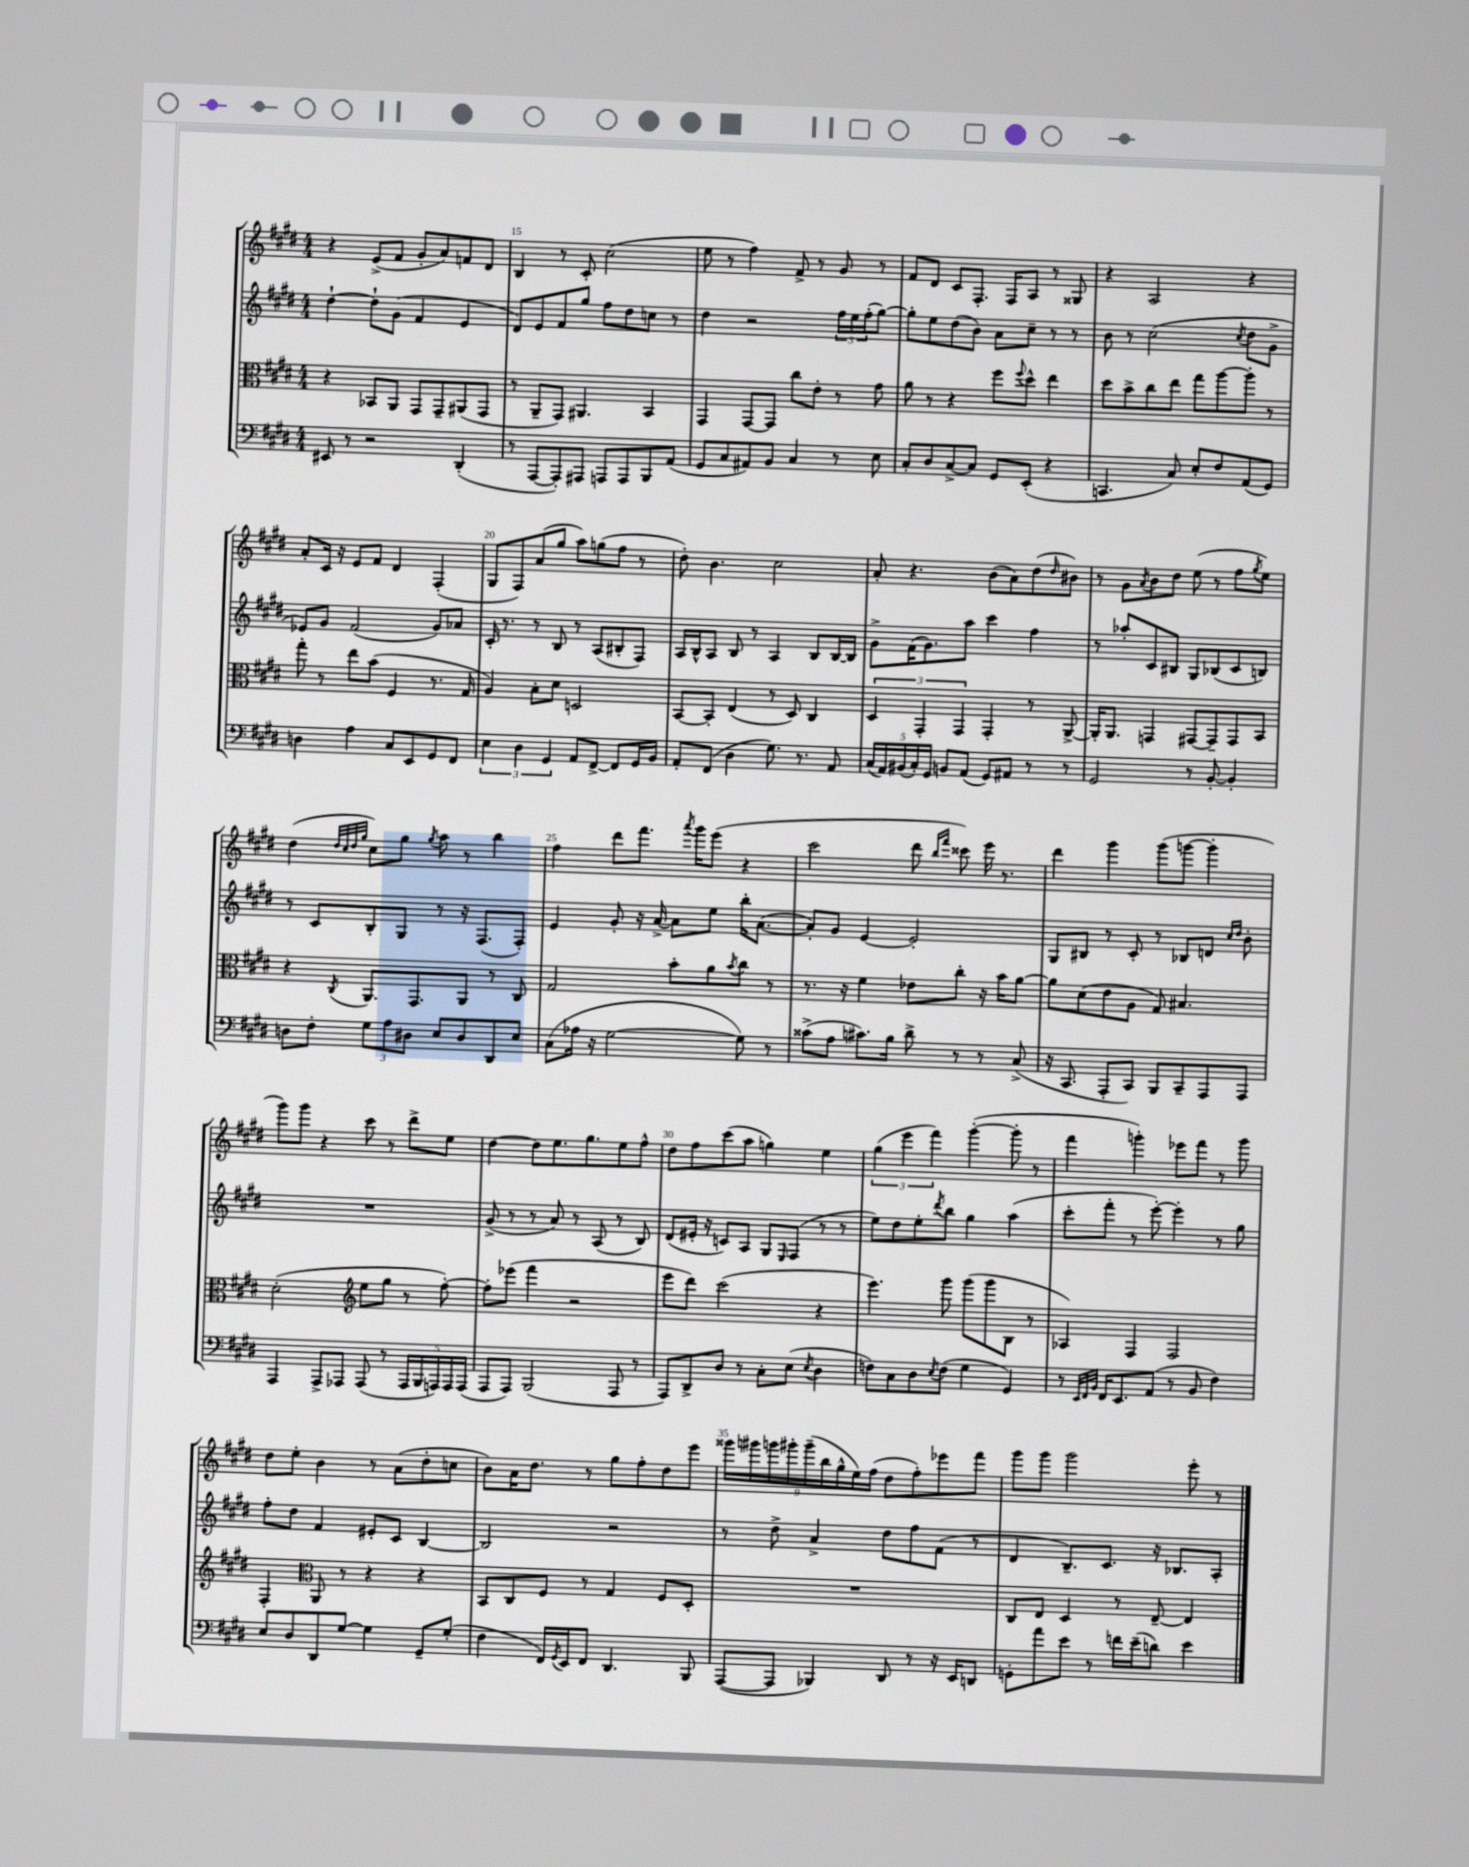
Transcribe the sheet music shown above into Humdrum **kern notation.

**kern	**kern	**kern	**kern
*staff4	*staff3	*staff2	*staff1
*clefF4	*clefC3	*clefG2	*clefG2
*k[f#c#g#d#]	*k[f#c#g#d#]	*k[f#c#g#d#]	*k[f#c#g#d#]
*M4/4	*M4/4	*M4/4	*M4/4
8EE#	4r	[4dd#`	4r
8r	.	.	.
2r	8BB-	8dd#`]	(8e^
.	8AA	(8g#	8f#
.	8GG#	4f#	8g#'
.	8GG#~	.	8a)
(4DD#'	(8AA#	4e	8f
.	8GG#	.	8d#
=	=	=	=
8r	8r	8d#)	4B
[8AAA	8AA~	8e	.
8AAA'])	8GG#)	8f#	8r
8AAA#	4.AA#	8gg#	8c#'
8AAA	.	8ff#	(2cc#
8AAA	.	8dd#	.
8BBB	4BB	8cc	.
(8AA	.	8r	.
=	=	=	=
8GG#	4GG#	4dd#	8ee
8C#	.	.	8r
8AA#)	[8GG#	2r	4ff#)
8BB	8GG#]	.	.
4C#	8cc#	.	8f#^
.	8e'	.	8r
8r	8r	24ff#	8g#
.	.	24ee	.
.	.	(24ff#'	.
8E	8g#	[8gg#)	8r
=	=	=	=
8C#'	8a	8gg#']	8f#
8D#	8r	8ee	8d#
[8C#^	4r	(8dd#	8c#
8C#]	.	8b)	8.F#'
8GG#	8ff#	8a	.
.	.	.	16F#
.	8qqff#	.	.
(8EE'	8dd#^^	8cc#~	8A
4r	4ee	8r	8r
.	.	8r	8G##
=	=	=	=
4.CC	8dd#	8b	4r
.	8b^	8r	.
.	8cc#	(2cc#	2A
8C#)	8ee	.	.
8E'	8gg#	.	.
8F#	[8aa	.	.
.	.	8qcc#	.
(8AA	8aa']	8dd#	4r
8GG#)	8r	8g#^	.
=	=	=	=
4D	8gg#'	8e-)	8a'
.	8r	8g#	16c#
.	.	.	16r
4A	8ee	(2f#	8e
.	(8b	.	8f#
8C#	4F#	.	4d#
8EE	.	.	.
8GG#	8.r	8g#)	(4F#'
8FF#	.	8a-	.
.	16G#	.	.
=	=	=	=
6E	4A)	16c#'	8G#
.	.	8.r	.
.	.	.	8F#)
6D#	.	.	.
.	8B'	8r	(8a
6GG#	.	.	.
.	8d#	8B	8gg#
8AA	2D	8r	8aa)
[8FF#^	.	(8A	(8gg
8FF#]	.	8B#'	8ff#
16GG#	.	8F#)	8r
16BB	.	.	.
=	=	=	=
8AA'	[8BB	16A	8dd#')
.	.	16B^^	.
(8FF#	8BB']	8A	4.b
4D#	(4E	8B	.
.	.	8r	.
8.G#)	8r	4A	2cc#
.	8D#)	.	.
8.r	.	.	.
.	4C#	8B	.
8AA	.	[16B	.
.	.	16B]	.
=	=	=	=
(20C#	6D#	8g#^	8a'
20AA)	.	.	.
(20BB#	.	.	.
.	.	(16f#	4.r
20C#')	.	.	.
.	6GG#'	.	.
.	.	8.g#)	.
20GG#	.	.	.
8BB	.	.	.
.	6GG#	.	.
(8AA	.	8aa	.
8GG#)	4GG#'	4ccc#	(8b
8AA#	.	.	8a)
8r	8r	4ff#	(8dd#
.	.	.	16qqdd#
8r	[8AA^	.	8b#)
=	=	=	=
2GG#	16AA']	8r	8r
.	8.AA	.	.
.	.	8aa-'	8g#
.	.	.	8qa
.	4GG	8c#	8b
.	.	8B#	8dd#
8r	[8GG#	8G#	(8ee
[8BB'	8GG#~]	(8B-	8r
4BB']	8GG#	8c#	8ff#
.	.	.	8qgg#
.	8BB	8B)	8ee)
=	=	=	=
8D	4r	8r	(4dd#
8F#'	.	8c#	.
.	.	.	32qqdd#
.	.	.	32qqcc#
.	.	.	32qqdd#
.	8qC#	.	32qqgg#
12G#	8.AA	8B'	8cc#)
12A	.	.	.
.	.	8G#	8gg#
12D#	.	.	.
.	8.GG#	.	.
.	.	.	8qgg#
8E	.	8r	8aa
8D#	8AA	16r	8r
.	.	(8.F#	.
8DD#	8r	.	4bb
8E	8C#	8F#')	.
=	=	=	=
(8C#	2G#	4e	4ff#
16A-	.	.	.
16r	.	.	.
[2G#	.	8g#'	8ddd#
.	.	16r	8.fff#
.	.	[16a^	.
.	8b'	8a]	.
.	.	.	8qaaa
.	.	.	16ggg#
.	8a	8ee	(8eee
.	8qb	.	.
8G#])	8cc#	16bb'	4r
.	.	([8.a	.
8r	8r	.	.
=	=	=	=
(8c##^	8.r	8a'])	2ccc#
8A	.	8g#	.
.	16r	.	.
8.c#)	4f#	[4e	.
16B	.	.	.
8d#^	8e-	2e']	8ddd#
.	.	.	16qqbb
.	.	.	16qqfff#
8r	8cc#'	.	8ccc##)
8r	16r	.	16eee
.	16b	.	8.r
(8C#^	[8a	.	.
=	=	=	=
16r	8a]	8G#	4ddd#
8.CC#	.	.	.
.	(8d#	8B#	.
8AAA'	8e	8r	4ggg#
8CC#)	8A	8c#'	.
8BBB	8G#)	8r	(8ggg#
8CC#~	4.B#	8B-	[8ggg
8AAA	.	8d	4ggg']
.	.	16qqcc#	.
.	.	16qqdd#	.
8AAA	.	8b'	.
=	=	=	=
4AAA	(2d#'	1r	8ggg#)
.	.	.	8ggg#
8AAA^	.	.	4r
8AAA-	.	.	.
*	*clefG2	*	*
(8AAA-	8ee	.	8ccc#
8r	8gg#	.	8r
20AAA-	8r	.	8ddd#^
20BBB	.	.	.
20AAA)	.	.	.
.	[8ff#')	.	8ee
20AAA	.	.	.
(20AAA	.	.	.
=	=	=	=
8AAA	8ff#']	(8g#^	[4dd#
8AAA)	(8eee-	8r	.
(2BBB	4fff#	8r	8dd#]
.	.	8a)	8.ee
.	2r	8r	.
.	.	.	8.gg#
.	.	(8A	.
8AAA	.	8r	8ee
8r	.	8B)	8ff#^^
=	=	=	=
8AAA)	8eee	(8d#	8dd#
8DD#^	8ddd#)	16e#'	8ff#
.	.	16r	.
8D#	(2ccc#	8c)	(8ccc#
8r	.	8A	8aa
8C#'	.	8G#	4gg)
.	.	16qqE	.
(8E	.	(8F#	.
8qE	.	.	.
4D#	4r	8r	4ee
.	.	8r	.
=	=	=	=
8F)	4.eee)	8ee)	(6gg#
8C#	.	8dd#	.
.	.	.	6eee
8D#	.	8ee'	.
.	.	.	6fff#)
8qE	.	8qddd#	.
(8F	8ggg#	8bb	.
4G#	(8ggg#	4gg#	([4ggg#'
.	8ggg#	.	.
4GG#)	8B	(4aa	8ggg#']
.	8r	.	8r
=	=	=	=
8r	4A-)	8ccc#'	4fff#
32qqEE	.	.	.
32qqFF#	.	.	.
32qqBB	.	.	.
16FF#	.	8fff#'	.
8.EE	.	.	.
.	4F#	8r	4ggg')
(8AA	.	[8eee')	.
8r	2F#	4eee']	8eee-
8BB	.	.	8fff#
4F#)	.	8r	8r
.	.	8gg#	8ggg
=	=	=	=
8E	4F#'	8ff#'	8dd#
8D#	.	8dd#	8ee'
*	*clefC3	*	*
8DD#	8AA	4f#	4b
[8G#	8r	.	.
4G#]	4r	8e#'	8r
.	.	8c#	(8a
8GG#~	4r	[4B	8dd#'
(8G#'	.	.	8cc
=	=	=	=
4F#	8BB	2B]	8b)
.	8C#	.	16a
.	.	.	8.dd#
16FF#)	8F#	.	.
8qGG#	.	.	.
16EE	.	.	.
8FF#	8r	.	8r
4.DD#	4G#	2r	8gg#
.	.	.	8ff#'
.	8F#	.	8dd#
8BBB	8D#'	.	8eee
=	=	=	=
([8AAA	1r	8r	18ggg##
.	.	.	18ggg#
.	.	.	18ggg
8AAA]	.	8dd#^	.
.	.	.	18ggg#'
.	.	.	(18ggg#~
4BBB-)	.	4a^	.
.	.	.	18bb
.	.	.	18gg#^^
.	.	.	18ee)
.	.	.	(18ff#
8DD#	.	8dd#	8dd#
8r	.	8ff#	8ff#')
16r	.	(8f#	8eee-
16EE	.	.	.
8DD	.	8r	8fff#
=	=	=	=
8GG'	8C#	4d#	8ggg#
8a	8E	.	8ggg#
8e	4D#	8.B~)	2ggg#
8r	.	.	.
.	.	8.c#	.
16f	8r	.	.
(16e~	.	.	.
8d)	[8E~	16r	.
.	.	8.B-	.
4e	4E]	.	8eee'
.	.	8A'	8r
==	==	==	==
*-	*-	*-	*-
